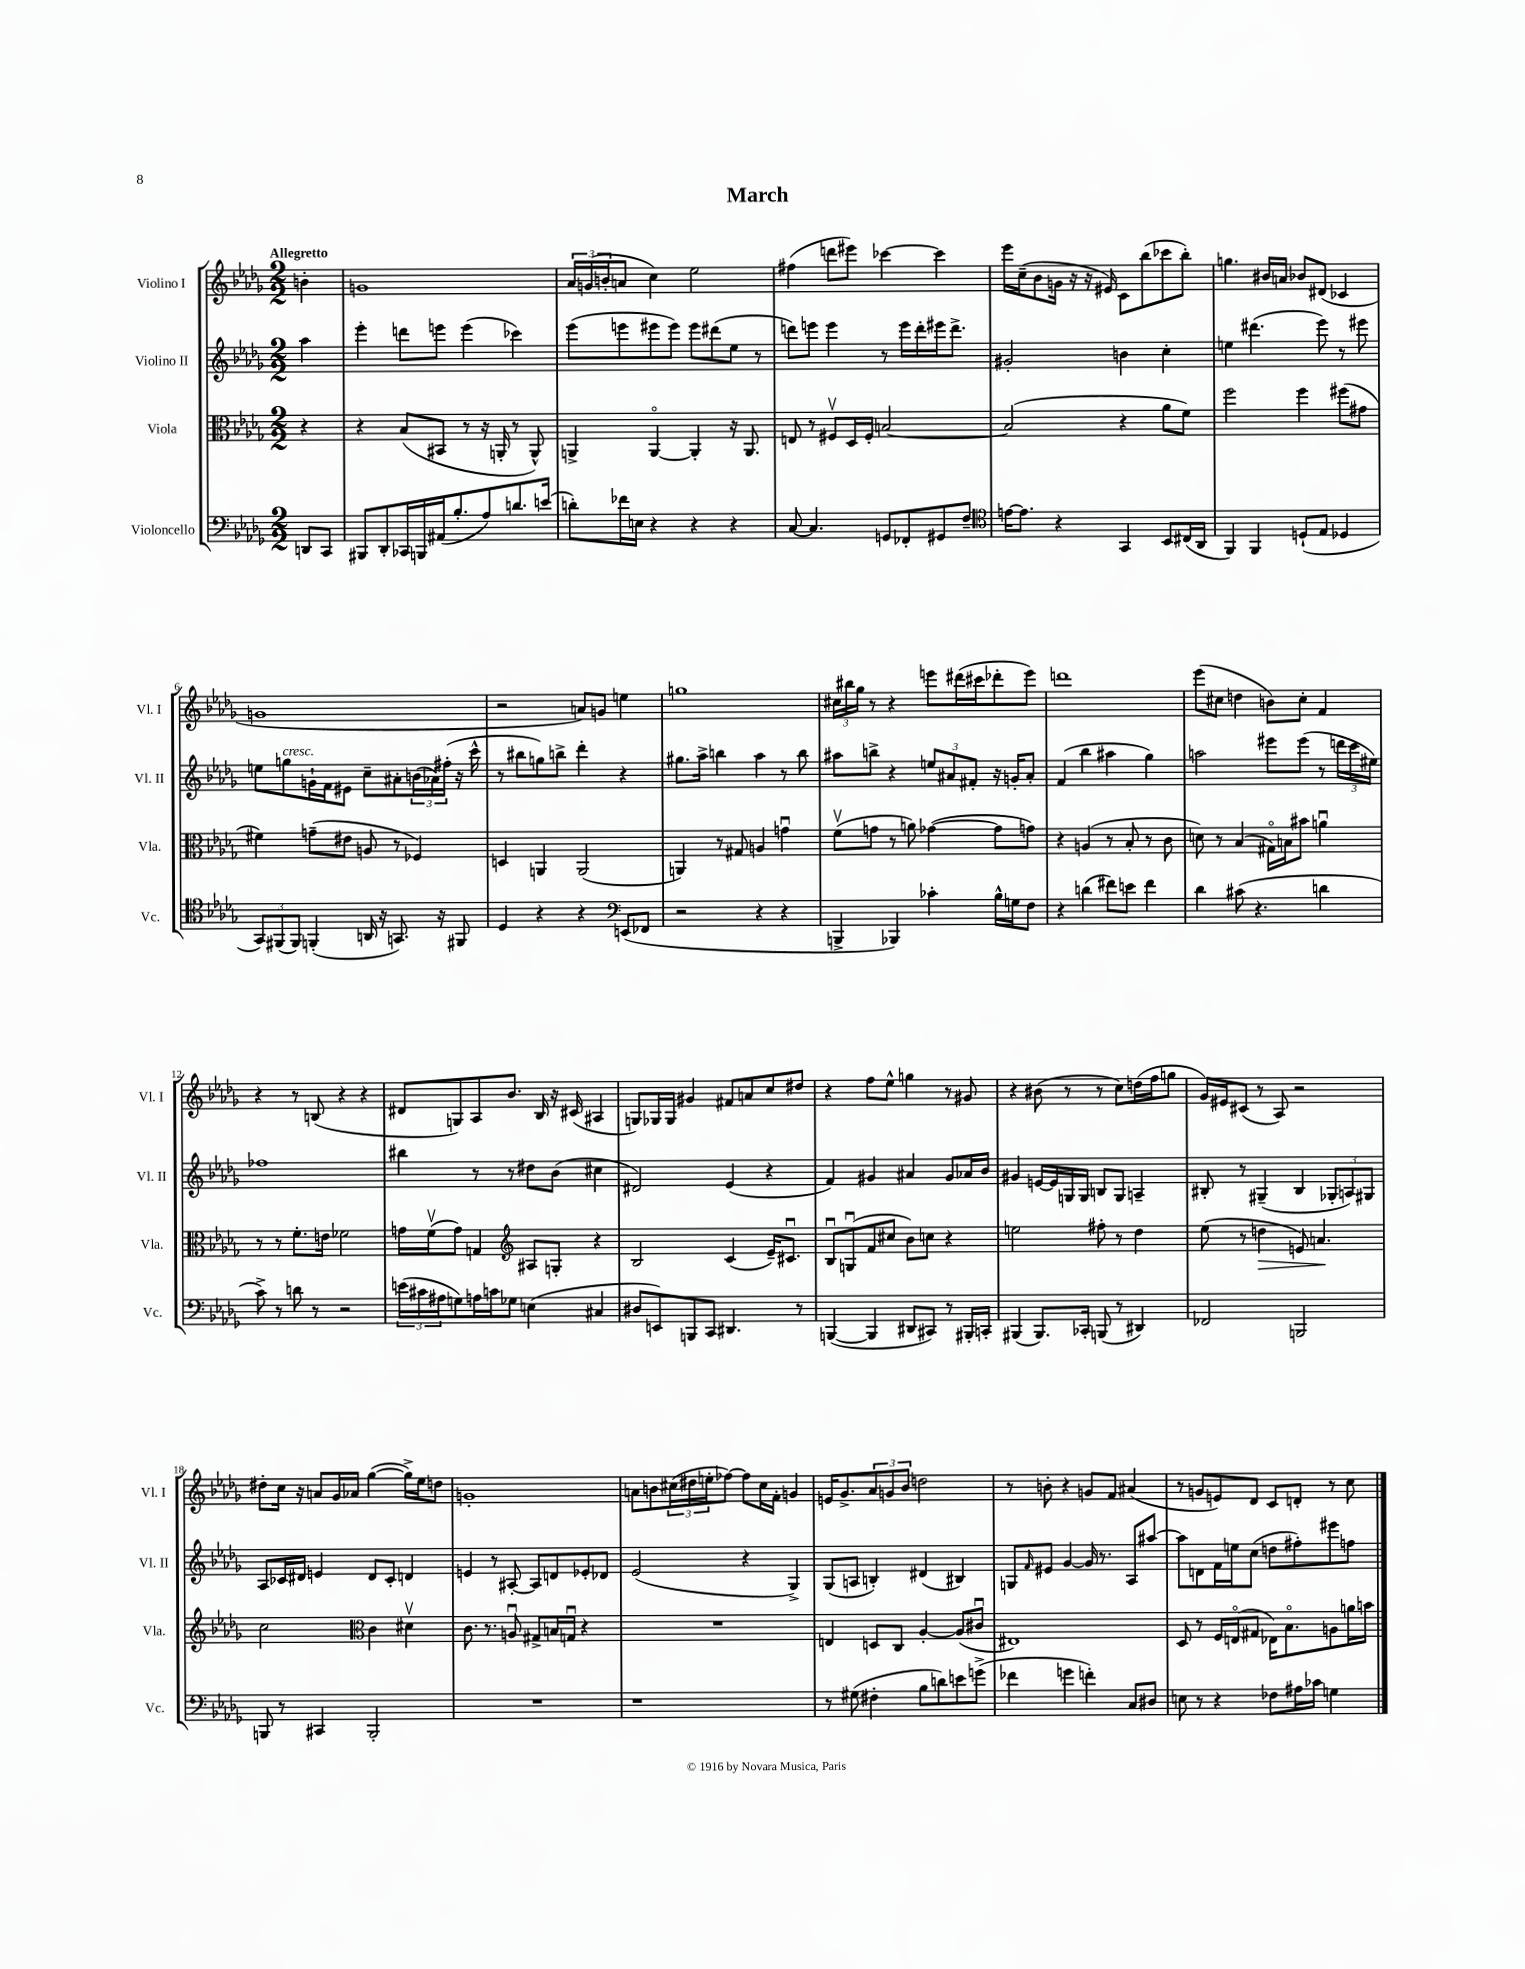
\header { title = "March" }
<<
\new StaffGroup <<
\new Staff = "s0" \with { instrumentName = "Violino I" shortInstrumentName = "Vl. I" } {
    \clef treble \key des \major \numericTimeSignature \time 2/2 \partial 4 \tempo "Allegretto"
    b'4-. |
    g'1 |
    \tuplet 3/2 { aes'16 g'16( b'16-. } a'8 c''4) ees''2 |
    fis''4( d'''8 eis'''8) ces'''4~ ces'''4 |
    ees'''16 c''16--( bes'8 g'16 r16 r16 eis'16) c'8 bes''8( ces'''8 bes''8-.) |
    g''4. bis'16 a'16 bes'8 dis'8( ces'4 |
    g'1 |
    r2 a'8) g'8 e''4 |
    g''1 |
    \tuplet 3/2 { cis''16 bis''16 ges''16 } r8 r4 e'''8 dis'''16( cis'''16 des'''8-. e'''8) |
    d'''1 |
    ees'''8( cis''8 d''4 b'8) cis''8-. f'4 |
    r4 r8 b8( r4 r4 |
    dis'8 g8) aes8 bes'8. bes16 r16 cis'16( ais4 |
    g8) ges16 ges16 gis'4 fis'8 a'8 c''8 dis''8 |
    r4 f''8 ees''8-^ g''4 r8 gis'8 |
    r4 bis'8( r8 r8 c''8) d''16( f''16 g''8 |
    ges'16) eis'16 cis'8( r8 aes8) r2 |
    dis''8-. c''16 r16 a'8 ges'16 aes'16 ges''4~( ges''16->) ees''16 d''8 |
    g'1-. |
    a'8 b'8 \tuplet 3/2 { cis''16( dis''16 e''16-. } fes''8~) fes''8 cis''16 f'16-. g'4 |
    e'16 ges'8.-> \tuplet 3/2 { aes'8 g'8 bes'8 } d''2 |
    r8 b'8-. r4 g'8 f'8 ais'4( |
    r8 g'8 e'8) des'8 c'8 d'8-. r8 c''8 \bar "|." |
}
\new Staff = "s1" \with { instrumentName = "Violino II" shortInstrumentName = "Vl. II" } {
    \clef treble \key des \major \numericTimeSignature \time 2/2 \partial 4
    aes''4 |
    ees'''4-. d'''8 e'''8 e'''4( ces'''4) |
    ees'''8( e'''8 eis'''8 eis'''8) eis'''8 dis'''8( ees''8 r8 |
    d'''8) e'''8 e'''4 r8 e'''16 d'''16-. eis'''16 d'''8.-> |
    gis'2-. b'4 c''4-. |
    e''4 dis'''4.( ees'''8) r8 eis'''8 |
    e''8 g''8^\markup { \italic "cresc." } g'16-! f'16 eis'8 c''8-- ais'8-. \tuplet 3/2 { b'16( aes'16) fis''16-.( } r16 c'''16-^ |
    r8 bis''8 g''8) b''8-> des'''4-. r4 |
    gis''8. aes''16-> b''4 aes''4 r8 b''8 |
    ais''8 b''8-> r4 \tuplet 3/2 { e''8 ais'8 fis'8-. } r16 g'16-. ais'8-. |
    f'4( bes''4 ais''4 ges''4) |
    a''2 eis'''8 eis'''8( r8 \tuplet 3/2 { d'''16 c'''16 eis''16) } |
    fes''1 |
    bis''4 r8 r8 dis''8 bes'8( cis''4 |
    dis'2) ees'4( r4 |
    f'4) gis'4 ais'4 gis'8 aes'16 bes'16 |
    gis'4 e'16~ e'16 g16 g16 b8 g8 a4-- |
    bis8-. r8 gis4--( bis4 \tuplet 3/2 { ges8-. a8) gis8 } |
    aes8 ces'16 dis'16 e'4 dis'8 ces'8-. d'4 |
    e'4 r8 ais8~-. ais8 d'8 ees'8-. des'8 |
    ees'2( r4 ges4->) |
    ges8( a8 b4-.) dis'4( bis4) |
    g8 \grace { f'16 } eis'8 ges'4~ ges'16 r8. aes8 ais''8~ |
    ais''8 d'8 f'16 e''16 c''8( d''8 fis''8-.) eis'''8 f''8 \bar "|." |
}
\new Staff = "s2" \with { instrumentName = "Viola" shortInstrumentName = "Vla." } {
    \clef alto \key des \major \numericTimeSignature \time 2/2 \partial 4
    r4 |
    r4 bes8( bis,8 r8 r16 a,16-. r8 a,8-^) |
    a,4-> a,4~\flageolet a,4-. r16 a,8. |
    e8 r8 fis8\upbow des16 fis16-. b2~ |
    b2( r4 aes'8 f'8) |
    f''2 f''4 fis''8( gis'8 |
    fis'4) g'8--( eis'8 a8 r8 fes4) |
    d4 a,4 a,2( |
    a,4) r8 gis8 a4 g'4\downbow |
    f'8\upbow( g'8 r8 a'8) ges'4~( ges'8 g'8) |
    r4 a4( r8 bes8-. r8 c'8 |
    d'8) r8 bes4( gis16\flageolet) b16 bis'8 a'4\downbow |
    r8 r8 f'8.-. e'16 fes'2 |
    g'16 f'16\upbow( g'8) g4 \clef treble ais8 g8-. r4 |
    bes2 c'4( ees'16--) cis'8.\downbow |
    bes8\downbow g8\downbow( f'8 cis''8 bes'8) c''8 r4 |
    e''2 fis''8-. r8 des''4 |
    ees''8( r8 d''4\> e'8) a'4.\! |
    c''2 \clef alto c'4 dis'4\upbow |
    c'8. r8. a8\downbow gis8-> b16 g16\downbow r4 |
    R1 |
    e4 d8 c8 aes4~-. aes8( cis'8\downbow |
    eis1) |
    des8 r8 f16 e16\flageolet( gis8 ees16) bes8.\flageolet a8 a'16 b'16 \bar "|." |
}
\new Staff = "s3" \with { instrumentName = "Violoncello" shortInstrumentName = "Vc." } {
    \clef bass \key des \major \numericTimeSignature \time 2/2 \partial 4
    d,8 c,8 |
    bis,,8 des,8-. ces,16 b,,16 ais,16( bes8.-. aes8) d'8. e'16( |
    d'8-.) fes'16 e16 r4 r4 r4 |
    c8~ c4. g,8 fes,8-. gis,8 f8-- |
    \clef tenor e'16~ e'8. r4 ges,4 bes,8 cis16( aes,16 |
    f,4) f,4 d8-!( ees8 des4 |
    \tuplet 3/2 { ges,8) fis,8( fis,8) } f,4-.( a,16 r16 g,8.) r16 fis,8 |
    des4 r4 r4 \clef bass e,8( fes,8 |
    r2 r4 r4 |
    b,,4-> bes,,4) ces'4-. bes16-^ g16 f8 |
    r4 d'4( fis'8) e'8 fis'4 |
    des'4 cis'8( r4. d'4 |
    c'8->) r8 d'8 r8 r2 |
    \tuplet 3/2 { e'16( cis'16 ais16 } g8) a16 c'16 ges8 e4( cis4 |
    dis8 e,8) b,,8 c,8 dis,4. r8 |
    b,,4~( b,,4 dis,8 cis,8) r8 bis,,16-. c,16-. |
    bis,,4( bis,,8.) ces,16-. b,,8( r8 dis,4) |
    fes,2 b,,2 |
    b,,8 r8 cis,4 b,,2-. |
    R1 |
    r1 |
    r8 gis8( fis4-. bes8 d'8) e'8 g'8->( |
    fes'4 g'4 f'4-.) c8 dis8 |
    e8 r8 r4 fes8 ais16 ces'16 g4 \bar "|." |
}
>>
>>
